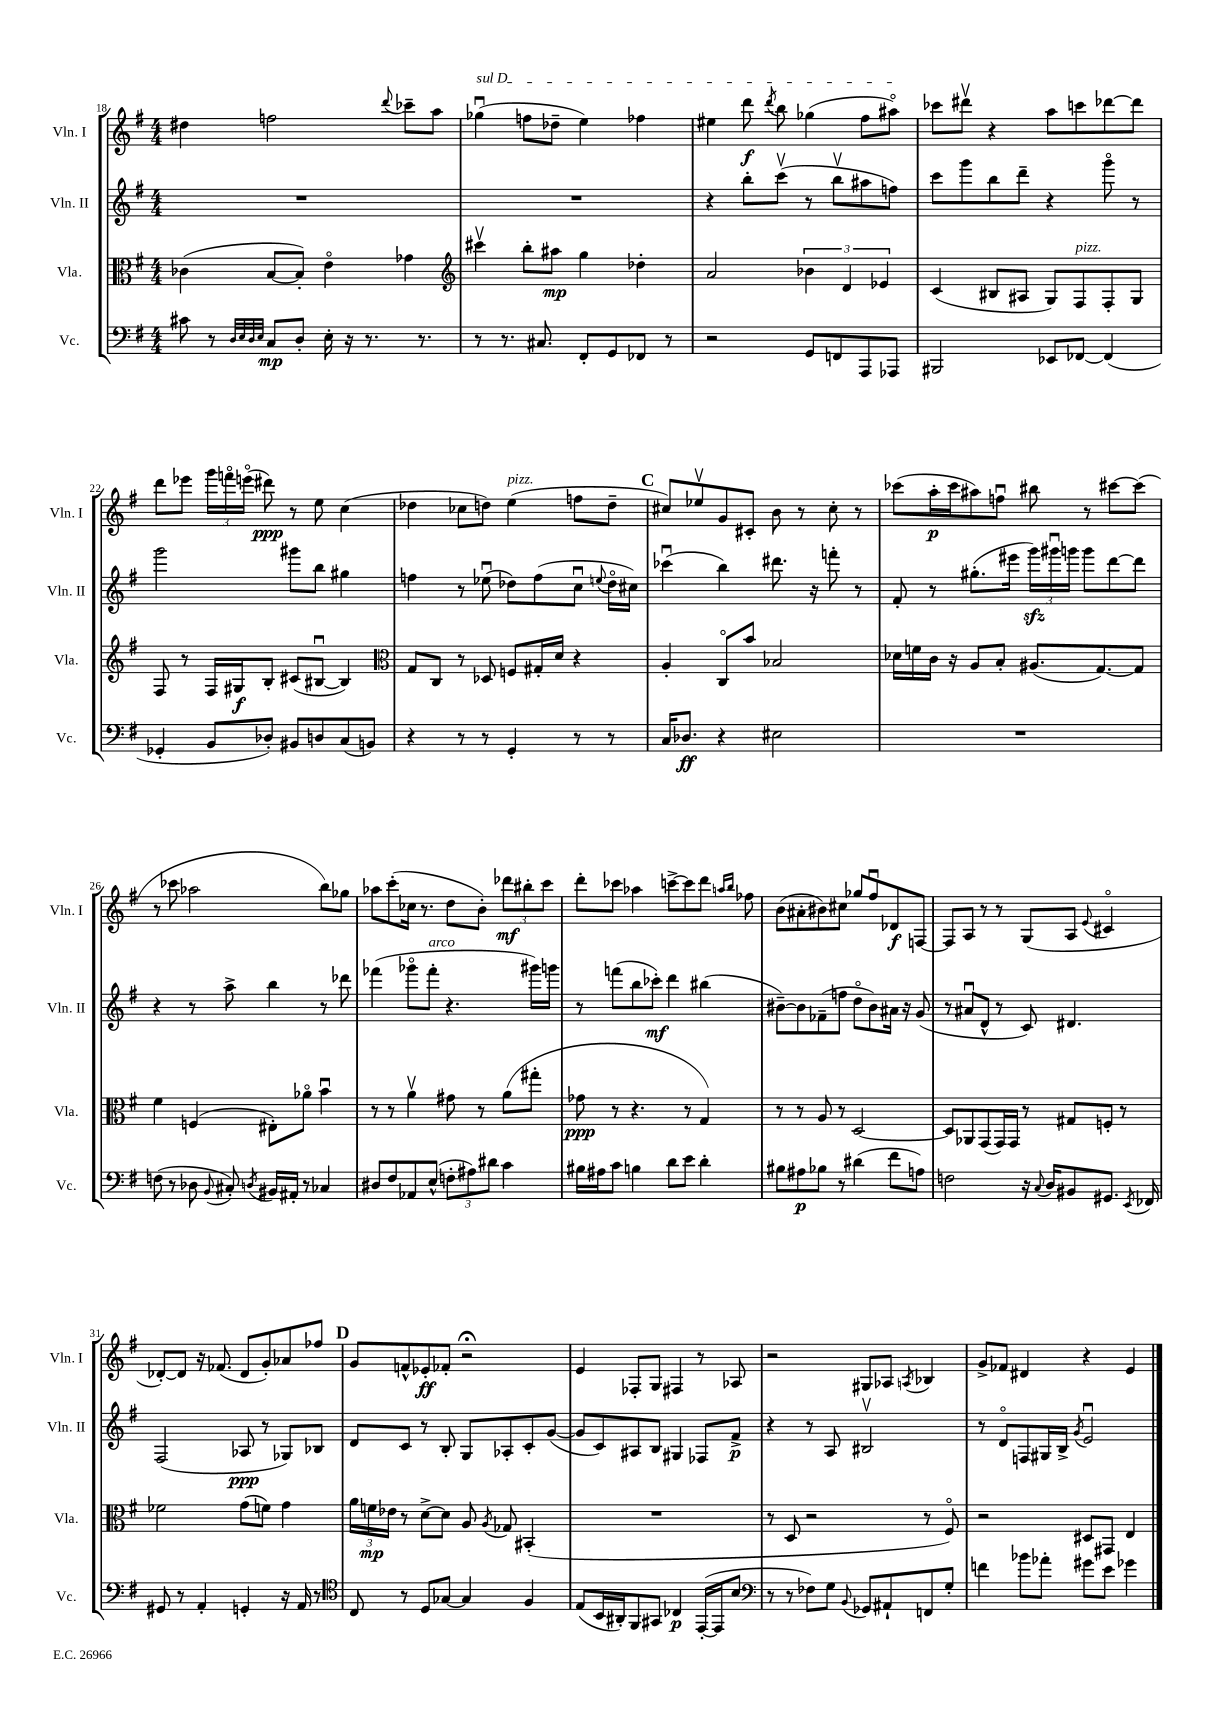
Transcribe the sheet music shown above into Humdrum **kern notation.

**kern	**dynam	**kern	**dynam	**kern	**dynam	**kern	**dynam
*part4	*part4	*part3	*part3	*part2	*part2	*part1	*part1
*staff4	*staff4	*staff3	*staff3	*staff2	*staff2	*staff1	*staff1
*I"Vc.	*	*I"Vla.	*	*I"Vln. II	*	*I"Vln. I	*
*I'Vc.	*	*I'Vla.	*	*I'Vln. II	*	*I'Vln. I	*
*clefF4	*	*clefC3	*	*clefG2	*	*clefG2	*
*k[f#]	*	*k[f#]	*	*k[f#]	*	*k[f#]	*
*M4/4	*	*M4/4	*	*M4/4	*	*M4/4	*
=18	=18	=18	=18	=18	=18	=18	=18
8c#X\	.	(4c-X\	.	1r	.	4dd#X\	.
8r	.	.	.	.	.	.	.
32qqD/LLL	.	.	.	.	.	.	.
32qqE/	.	.	.	.	.	.	.
32qqD/	.	.	.	.	.	.	.
32qqE/JJJ	.	.	.	.	.	.	.
8C/L	mp	[8B/L	.	.	.	2ffn\	.
8D'/J	.	8B'/J])	.	.	.	.	.
16E'\	.	4e\	.	.	.	.	.
16r	.	.	.	.	.	.	.
8.r	.	.	.	.	.	.	.
.	.	.	.	.	.	8qqddd/	.
.	.	4g-X\	.	.	.	8ccc-X~\L	.
8.r	.	.	.	.	.	.	.
.	.	.	.	.	.	8aa\J	.
=19	=19	=19	=19	=19	=19	=19	=19
*	*	*clefG2	*	*	*	*	*
!	!	!	!	!	!	!LO:TX:a:i:t=sul D	!
8r	.	4ccc#Xv\	.	1r	.	(4gg-Xu\	.
8.r	.	.	.	.	.	.	.
.	.	8bb'\L	.	.	.	8ffn\L	.
8.C#X/	.	.	.	.	.	.	.
.	.	8aa#X\J	mp	.	.	8dd-X~\J	.
8FF#'/L	.	4gg\	.	.	.	4ee\)	.
8GG/	.	.	.	.	.	.	.
8FF-X/J	.	4dd-X'\	.	.	.	4ff-X\	.
8r	.	.	.	.	.	.	.
=20	=20	=20	=20	=20	=20	=20	=20
2r	.	2a/	.	4r	.	4ee#X\	.
.	.	.	.	8bb'\L	.	8ddd\	f
.	.	.	.	.	.	8qddd/	.
.	.	.	.	(8cccv\J	.	8bb\	.
8GG/L	.	6b-X\	.	8r	.	(4gg-X\	.
8FFn/	.	.	.	8bbv\L	.	.	.
.	.	6d/	.	.	.	.	.
8AAA/	.	.	.	8aa#X\	.	8ff#\L	.
.	.	6e-X/	.	.	.	.	.
8AAA-X/J	.	.	.	8ffn\J)	.	8aa#X\J)	.
=21	=21	=21	=21	=21	=21	=21	=21
2BBB#X/	.	(4c/	.	8ccc\L	.	8ccc-X\L	.
.	.	.	.	8ggg\	.	8ddd#Xv\J	.
.	.	8B#X/L	.	8bb\	.	4r	.
.	.	8A#X/J	.	8ddd~\J	.	.	.
8EE-X/L	.	8G/L)	.	4r	.	8aa\L	.
!	!	!LO:TX:a:i:t=pizz.	!	!	!	!	!
[8FF-X/J	.	8F#/	.	.	.	8cccn\	.
(4FF-/]	.	8F#'/	.	8ggg\	.	[8ddd-X\	.
.	.	8G/J	.	8r	.	8ddd-\J]	.
!!LO:LB:g=z
=22	=22	=22	=22	=22	=22	=22	=22
4GG-X'/	.	8F#/	.	2ggg\	.	8ddd\L	.
.	.	8r	.	.	.	8eee-X\J	.
8BB/L	.	16F#/LL	.	.	.	24ggg\LL	.
.	.	.	.	.	.	24fffn\	.
.	.	16G#X/J	f	.	.	.	.
.	.	.	.	.	.	(24eeen\JJ	.
8D-X'/J)	.	8B'/J	.	.	.	8ddd#X\)	ppp
8BB#X/L	.	(8c#X/L	.	8ggg#X\L	.	8r	.
8Dn/	.	[8B#Xu/J	.	8bb\J	.	8ee\	.
(8C/	.	4B#/])	.	4gg#X\	.	(4cc\	.
8BBn/J)	.	.	.	.	.	.	.
=23	=23	=23	=23	=23	=23	=23	=23
*	*	*clefC3	*	*	*	*	*
4r	.	8G/L	.	4ffn\	.	4dd-X\	.
.	.	8C/J	.	.	.	.	.
8r	.	8r	.	8r	.	8cc-X\L	.
8r	.	8D-X/	.	(8ee-Xu\	.	8ddn\J)	.
!	!	!	!	!	!	!LO:TX:a:i:t=pizz.	!
4GG'/	.	8Fn/L	.	8dd-X\L)	.	(4ee\	.
.	.	16G#X'/L	.	(8ff\	.	.	.
.	.	16d/JJ	.	.	.	.	.
8r	.	4r	.	8ccu\J	.	8ffn\L	.
.	.	.	.	8qqeen/	.	.	.
8r	.	.	.	16dd-\LL	.	8dd~\J	.
.	.	.	.	16cc#X\JJ)	.	.	.
!!LO:REH:place=s1:t=C
=24	=24	=24	=24	=24	=24	=24	=24
16C/KL	.	4A'/	.	(4ccc-Xu\	.	8cc#X/L)	.
8.D-X/J	ff	.	.	.	.	.	.
.	.	.	.	.	.	8ee-Xv/	.
4r	.	8C/L	.	4bb\)	.	8g/	.
.	.	8b/J	.	.	.	8c#X'/J	.
2E#X\	.	2B-X/	.	8.ddd#X\	.	8b\	.
.	.	.	.	.	.	8r	.
.	.	.	.	16r	.	.	.
.	.	.	.	8fffn'\	.	8cc#'\	.
.	.	.	.	8r	.	8r	.
=25	=25	=25	=25	=25	=25	=25	=25
1r	.	16d-X\LL	.	8f#'/	.	(8ccc-X\L	.
.	.	16fn\	.	.	.	.	.
.	.	16c\JJ	.	8r	.	16aa'\L	p
.	.	16r	.	.	.	16ccc-\J	.
.	.	8A/L	.	(8.gg#X'\L	.	8aa#X\)	.
.	.	8B'/J	.	.	.	8ffnu\J	.
.	.	.	.	16eee#X\Jk	.	.	.
.	.	(8.A#X/L	.	24gggzz\LL)	.	8bb#X\	.
.	.	.	.	24ggg#Xu\	.	.	.
.	.	.	.	24gggn\JJ	.	.	.
.	.	.	.	8ggg\L	.	8r	.
.	.	[8.G/)	.	.	.	.	.
.	.	.	.	[8ddd\	.	[8ccc#X\L	.
.	.	8G/J]	.	8ddd\J]	.	(8ccc#\J]	.
!!LO:LB:g=z
=26	=26	=26	=26	=26	=26	=26	=26
(8Fn\	.	4f#\	.	4r	.	8r	.
8r	.	.	.	.	.	8ccc-X\	.
8D-X\	.	(4Fn/	.	8r	.	2aa-X\	.
8qqBB/	.	.	.	.	.	.	.
8C#X'/)	.	.	.	8aa^\	.	.	.
8qDn/	.	.	.	.	.	.	.
16BB#X/LL	.	8E#X'\L)	.	4bb\	.	.	.
16AA#X'/JJ	.	.	.	.	.	.	.
8r	.	8a-X\J	.	.	.	.	.
4C-X/	.	4bu\	.	8r	.	8bb\L)	.
.	.	.	.	8ddd-X\	.	8gg-X\J	.
=27	=27	=27	=27	=27	=27	=27	=27
8D#X/L	.	8r	.	(4fff-X\	.	8aa-X\L	.
8F#/	.	8r	.	.	.	(8ccc'\	.
8AA-X/	.	4av\	.	8ggg-X\L	.	16cc-X\Jk	.
.	.	.	.	.	.	8.r	.
!	!	!	!	!LO:TX:a:i:t=arco	!	!	!
(8E^^/J	.	.	.	8fff-'\J	.	.	.
12Fn'\L	.	8g#X\	.	4.r	.	8dd\L	.
12A#X\)	.	.	.	.	.	.	.
.	.	8r	.	.	.	8b'\J)	.
12d#X\J	.	.	.	.	.	.	.
4c\	.	(8a\L	.	.	.	12ddd-X\L	mf
.	.	.	.	.	.	12bb#X'\	.
.	.	8gg#X'\J	.	16ggg#X\LL)	.	.	.
.	.	.	.	.	.	12ccc\J	.
.	.	.	.	16gggn\JJ	.	.	.
=28	=28	=28	=28	=28	=28	=28	=28
16B#X\LL	.	8g-X\	ppp	8r	.	8ddd'\L	.
16A#X\J	.	.	.	.	.	.	.
8c\J	.	8r	.	(8fffn\L	.	8ccc-X\J	.
4Bn\	.	4.r	.	8bb\	.	4aa-X\	.
.	.	.	.	8ccc-X'\J)	mf	.	.
8d\L	.	.	.	4ddd\	.	[8cccn^\L	.
8e\J	.	8r	.	.	.	8ccc\]	.
4d'\	.	4G/)	.	(4bb#X\	.	8ddd\J	.
.	.	.	.	.	.	16qqaan/LL	.
.	.	.	.	.	.	16qqbb/JJ	.
.	.	.	.	.	.	8ff-X\	.
=29	=29	=29	=29	=29	=29	=29	=29
8B#X\L	.	8r	.	[8b#X~\L)	.	(8b\L	.
8A#X\	p	8r	.	8b#\]	.	8a#X'\	.
8B-X\J	.	8A/	.	(8f-X~\	.	8b#X\)	.
8r	.	8r	.	8ffn\J	.	8cc#X\J	.
(4d#X\	.	[2D/	.	8dd\L	.	8gg-X/L	.
.	.	.	.	8b#\)	.	8ff#u/	.
8f#\L	.	.	.	16a#X\Jk	.	8d-X/	f
.	.	.	.	16r	.	.	.
8An\J)	.	.	.	(8g/	.	[8Fn/J	.
=30	=30	=30	=30	=30	=30	=30	=30
2Fn\	.	8D/L]	.	8r	.	8F/L]	.
.	.	8AA-X/	.	8a#Xu/L	.	8A/J	.
.	.	(8GG/	.	8d^^/J	.	8r	.
.	.	16GG/L)	.	8r	.	8r	.
.	.	16GG/JJ	.	.	.	.	.
16r	.	8r	.	8c/)	.	(8G/L	.
8qqC/	.	.	.	.	.	.	.
16D/KL	.	.	.	.	.	.	.
8BB#X/	.	8G#X/L	.	4.d#X/	.	8A/J	.
.	.	.	.	.	.	8qqe/	.
8.GG#X/J	.	8Fn'/J	.	.	.	4c#X/	.
.	.	8r	.	.	.	.	.
8qEE/	.	.	.	.	.	.	.
16FF-X/	.	.	.	.	.	.	.
!!LO:LB:g=z
=31	=31	=31	=31	=31	=31	=31	=31
8GG#X/	.	2f-X\	.	(2F#/	.	[8d-X'/L)	.
8r	.	.	.	.	.	8d-/J]	.
4AA'/	.	.	.	.	.	16r	.
.	.	.	.	.	.	(8.f-X/	.
4GGn'/	.	(8g\L	.	8A-X/	ppp	8d-/L	.
.	.	8fn\J)	.	8r	.	8g'/)	.
16r	.	4g\	.	8G-X/L)	.	8a-X/	.
16AA/	.	.	.	.	.	.	.
8r	.	.	.	8B-X/J	.	8ff-X/J	.
!!LO:REH:place=s1:t=D
=32	=32	=32	=32	=32	=32	=32	=32
*clefC4	*	*	*	*	*	*	*
8C/	.	24a\LL	.	8d/L	.	8g/L	.
.	.	24fn\	mp	.	.	.	.
.	.	24e-X\JJ	.	.	.	.	.
8r	.	8r	.	8c/J	.	8fn^^/	.
8D/L	.	[8d^\L	.	8r	.	8e-X'/	ff
[8G-X/J	.	8d\J]	.	8B'/	.	8f-X'/J	.
4G-/]	.	8A/	.	8G/L	.	2r;<	.
.	.	8qA/	.	.	.	.	.
.	.	8G-X/	.	8A-X'/	.	.	.
4F#/	.	(4BB#X'/	.	8c'/	.	.	.
.	.	.	.	([8g/J	.	.	.
=33	=33	=33	=33	=33	=33	=33	=33
(8E/L	.	1r	.	8g/L]	.	4e/	.
16BB/L	.	.	.	8c/)	.	.	.
16AA#X'/J)	.	.	.	.	.	.	.
8FF#/	.	.	.	8A#X/	.	8F-X'/L	.
8GG#X/J	.	.	.	8B/J	.	8G/J	.
4C-X/	p	.	.	4G#X/	.	4F#X/	.
([16EE'/LL	.	.	.	8F-X/L	.	8r	.
16EE/J]	.	.	.	.	.	.	.
8B/J	.	.	.	8f#^/J	p	8A-X/	.
=34	=34	=34	=34	=34	=34	=34	=34
*clefF4	*	*	*	*	*	*	*
8r	.	8r	.	4r	.	2r	.
8r	.	8D/	.	.	.	.	.
8F-X\L)	.	2r	.	8r	.	.	.
8G\J	.	.	.	8A/	.	.	.
8qqBB/	.	.	.	.	.	.	.
8GG-X/L	.	.	.	2B#Xv/	.	8G#X/L	.
8AA#X`/	.	.	.	.	.	8A-X/J	.
.	.	.	.	.	.	8qAn/	.
8FFn/	.	8r	.	.	.	4B-X/	.
8G'/J	.	8F#/)	.	.	.	.	.
=35	=35	=35	=35	=35	=35	=35	=35
4fn\	.	2r	.	8r	.	8g^/L	.
.	.	.	.	8d/L	.	8f-X/J	.
8b-X\L	.	.	.	8Fn/	.	4d#X/	.
8a-X'\J	.	.	.	16G#X/L	.	.	.
.	.	.	.	16B^/JJ	.	.	.
.	.	.	.	8qg/	.	.	.
8g#X\L	.	8D#X/L	.	2eu/	.	4r	.
8e\J	.	8GG#X/J	.	.	.	.	.
4g-X\	.	4E/	.	.	.	4e/	.
==	==	==	==	==	==	==	==
*-	*-	*-	*-	*-	*-	*-	*-
